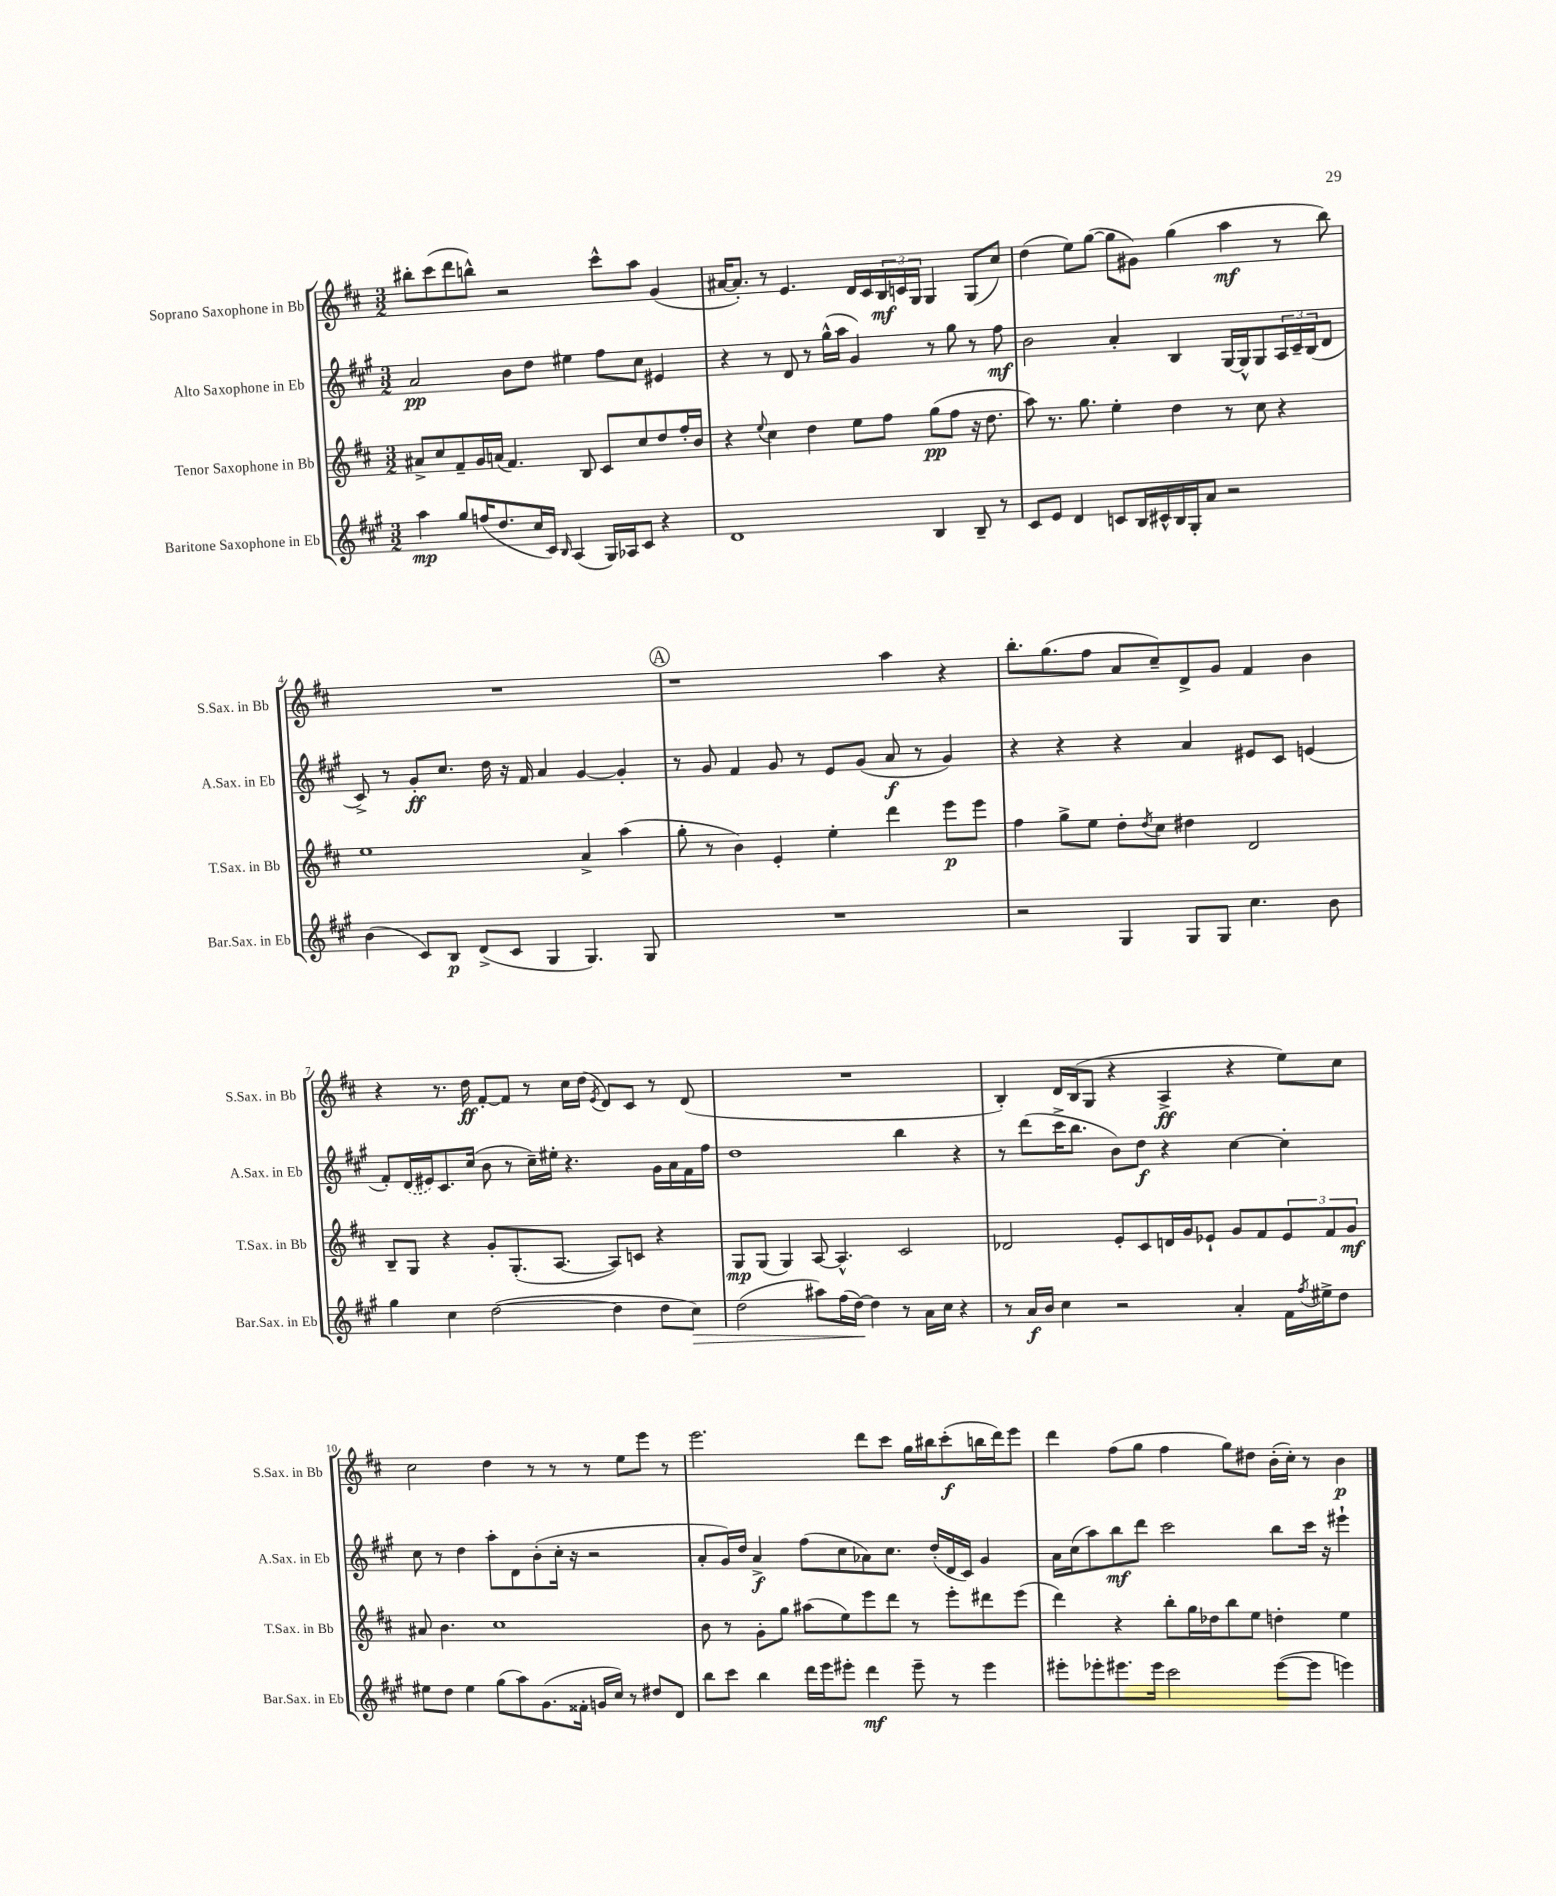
<<
\new StaffGroup <<
\new Staff = "s0" \with { instrumentName = "Soprano Saxophone in Bb" shortInstrumentName = "S.Sax. in Bb" } {
    \clef treble \key d \major \numericTimeSignature \time 3/2
    bis''8-. cis'''8( d'''8 b''8-^) r2 cis'''8-^ a''8 g'4( |
    ais'16~ ais'8.-.) r8 e'4. d'16 cis'16 \tuplet 3/2 { b16\mf c'16 g16 } g4 g8( cis''8) |
    d''4( e''8) g''8~( g''8 gis'8) g''4( a''4\mf r8 b''8) |
    R1. |
    \mark \markup { \circle "A" } r1 a''4 r4 |
    b''8.-. g''8.( fis''8 a'8 cis''8--) d'8-> g'8 fis'4 b'4 |
    r4 r8. d''16\ff fis'8~-. fis'8 r8 cis''16 d''16( \acciaccatura { e'8 } d'8) cis'8 r8 d'8( |
    R1. |
    b4-.) d'16 b16( g8 r4 a4->\ff r4 e''8) cis''8 |
    cis''2 d''4 r8 r8 r8 e''8 e'''8 r8 |
    e'''2. d'''8 cis'''8 g''16 bis''16 cis'''8-.\f( b''16 d'''16) e'''8 |
    d'''4 fis''8( g''8 fis''4 g''8) dis''8 b'16-.( cis''16-.) r8 b'4\p \bar "|." |
}
\new Staff = "s1" \with { instrumentName = "Alto Saxophone in Eb" shortInstrumentName = "A.Sax. in Eb" } {
    \clef treble \key a \major \numericTimeSignature \time 3/2
    a'2\pp b'8 d''8 eis''4 fis''8 cis''8 eis'4 |
    r4 r8 d'8 r8 gis''16-^( a''16 gis'4) r8 gis''8 r8 fis''8\mf |
    b'2 a'4-. b4 gis16~ gis16-^ gis8 \tuplet 3/2 { a16 cis'16-- b16( } d'8 |
    cis'8->) r8 gis'8-.\ff cis''8. d''16 r16 fis'16 a'4 gis'4~ gis'4-. |
    \mark \markup { \circle "A" } r8 gis'8 fis'4 gis'8 r8 e'8 gis'8( a'8\f r8 gis'4) |
    r4 r4 r4 a'4 eis'8 cis'8 e'4( |
    fis'8-.) \once \slurDashed d'16( eis'16) cis'8. cis''16( b'8 r8 cis''16--) eis''16-. r4. gis'16 a'16 fis'16 fis''16 |
    d''1 b''4 r4 |
    r8 d'''8( cis'''16-> b''8. b'8) d''8\f r4 cis''4~ cis''4-. |
    cis''8 r8 d''4 a''8-. d'8 b'8-.( cis''16-. r16 r2 |
    a'8-. gis'16) d''16 a'4->\f fis''8( cis''8 aes'8) cis''8. d''16-.( d'16 cis'16) gis'4 |
    a'16 cis''16( a''8) b''8\mf d'''8 cis'''2 b''8 cis'''16 r16 eis'''4-! \bar "|." |
}
\new Staff = "s2" \with { instrumentName = "Tenor Saxophone in Bb" shortInstrumentName = "T.Sax. in Bb" } {
    \clef treble \key d \major \numericTimeSignature \time 3/2
    ais'8-> cis''8 fis'8-- g'16 a'16( fis'4.) b8 cis'8 cis''8 d''8 fis''16-. b'16 |
    r4 \appoggiatura { e''8 } cis''4 d''4 e''8 fis''8 g''8\pp( fis''8 r16 d''8. |
    a''8) r8. g''8. e''4-. d''4 r8 cis''8 r4 |
    e''1 a'4-> a''4( |
    \mark \markup { \circle "A" } g''8-. r8 b'4) e'4-. e''4-. d'''4 e'''8\p e'''8 |
    fis''4 g''8-> e''8 d''8-. \acciaccatura { d''8 } cis''8 dis''4 d'2 |
    b8-- g8 r4 g'8-. g8.-.( a8.~ a8) c'8 r4 |
    g8\mp g8( g4) a8~ a4.-^ cis'2 |
    des'2 e'8-. cis'8 d'16 g'16 ees'8-! g'8 fis'8 \tuplet 3/2 { ees'8 fis'8 g'8\mf } |
    ais'8 b'4. cis''1 |
    b'8 r8 g'8-. g''8 ais''8( e''8) e'''8 d'''8 r8 e'''8-. dis'''8 e'''8( |
    d'''4) r4 b''8-. g''16 des''16 b''8 e''8 d''4-. e''4 \bar "|." |
}
\new Staff = "s3" \with { instrumentName = "Baritone Saxophone in Eb" shortInstrumentName = "Bar.Sax. in Eb" } {
    \clef treble \key a \major \numericTimeSignature \time 3/2
    a''4\mp gis''8 f''16( d''8. cis''16 cis'16) \grace { b16 } a4( gis16) aes16 cis'8 r4 |
    d'1 b4 b8-- r8 |
    cis'8 e'8 d'4 c'8 b16 cis'16-^ b16 gis16-. a'8 r2 |
    b'4( cis'8) b8\p d'8->( cis'8 gis4 gis4.) gis8 |
    \mark \markup { \circle "A" } R1. |
    r2 gis4 gis8 gis8 cis''4. b'8 |
    gis''4 cis''4 d''2~( d''4 d''8 cis''8\>) |
    d''2( ais''8) fis''16( d''16~\!) d''4 r8 a'16 cis''16 r4 |
    r8 a'16\f b'16 cis''4 r2 a'4-. fis'16 \acciaccatura { fis''8 } eis''16-> d''8 |
    eis''8 d''8 eis''4 gis''8( a''8) gis'8.( fisis'16-. g'16 cis''16) r8 dis''8 d'8 |
    b''8 cis'''8 b''4 d'''16 e'''16 eis'''8-. d'''4\mf eis'''8-- r8 eis'''4 |
    eis'''8-. ees'''8-. eis'''8. eis'''16 cis'''2 eis'''8~( eis'''8 e'''4) \bar "|." |
}
>>
>>
